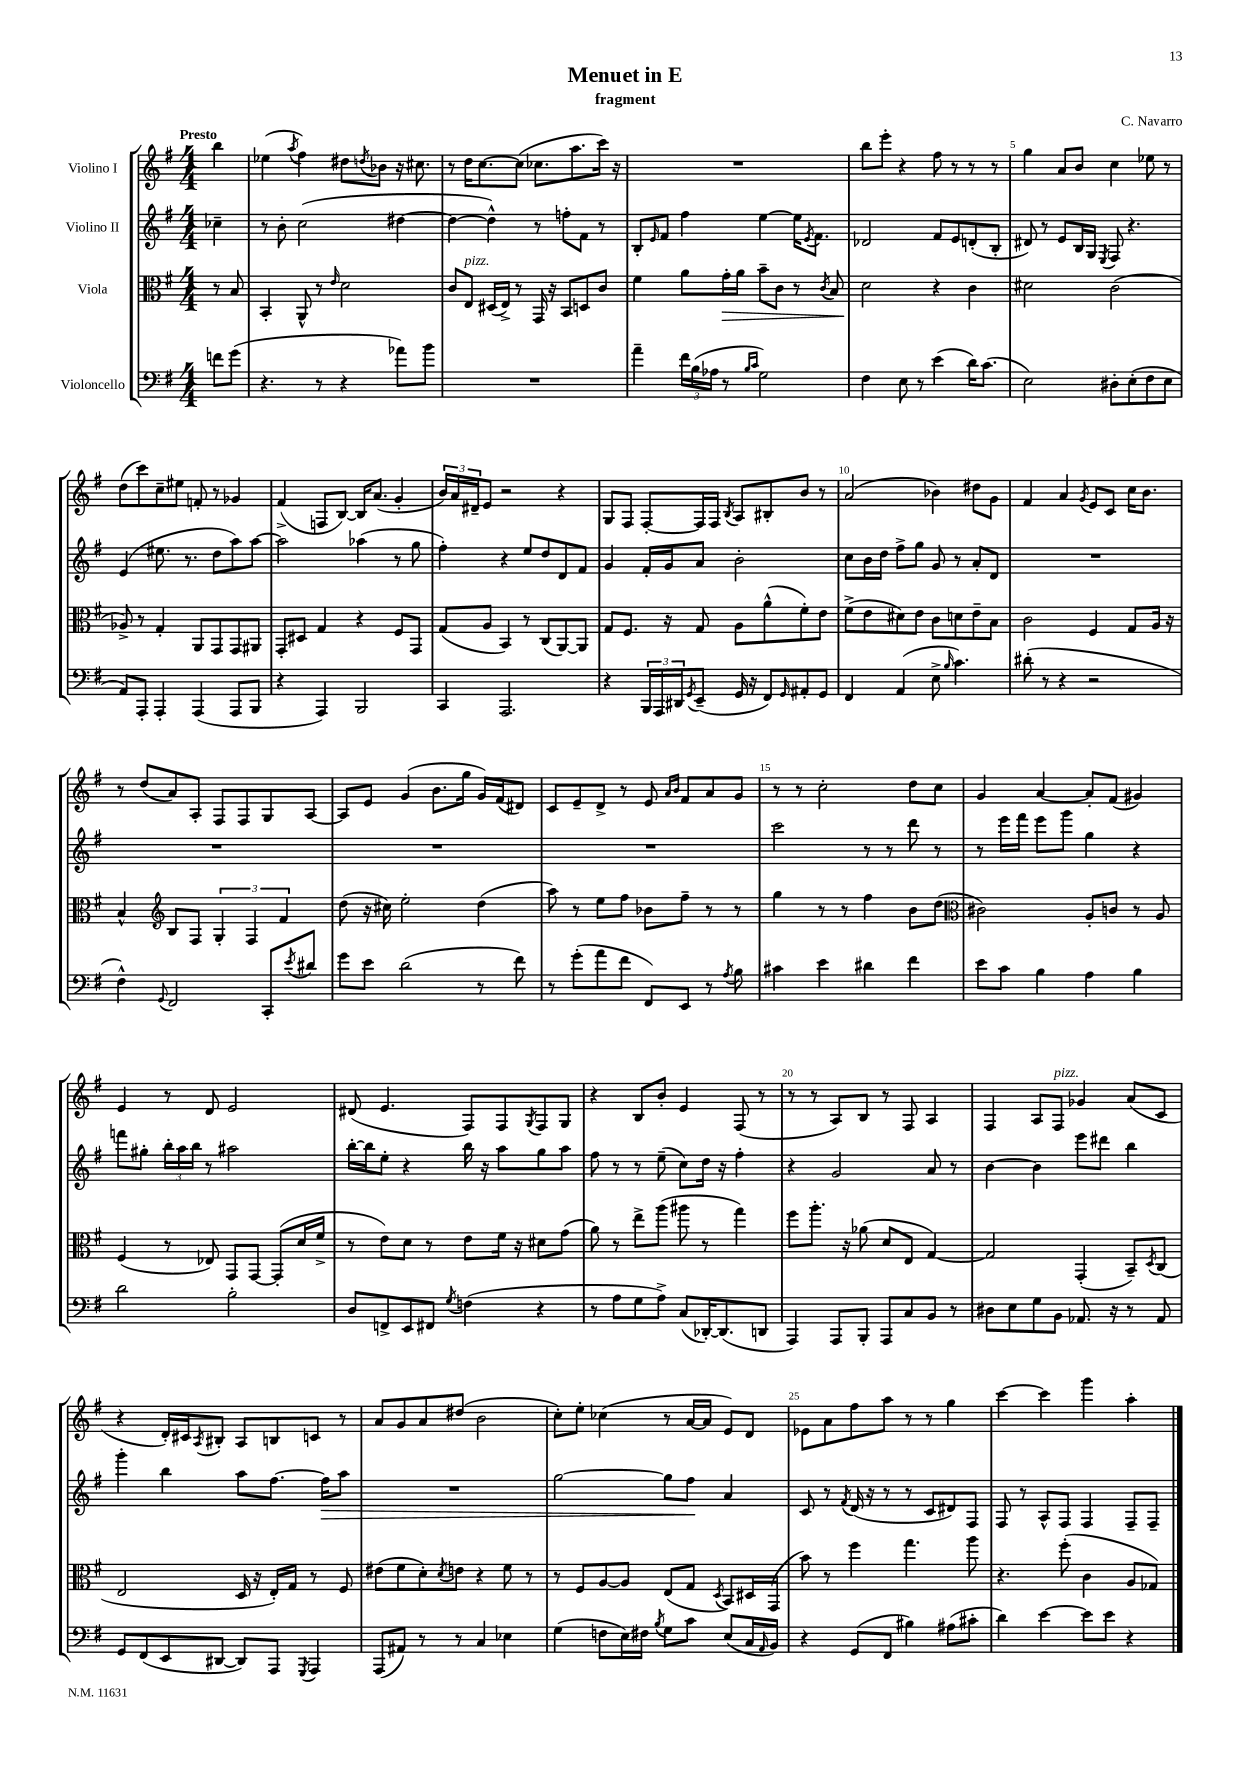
\header { title = "Menuet in E" composer = "C. Navarro" subtitle = "fragment" }
<<
\new StaffGroup <<
\new Staff = "s0" \with { instrumentName = "Violino I" } {
    \clef treble \key g \major \numericTimeSignature \time 4/4 \partial 4 \tempo "Presto"
    b''4 |
    ees''4( \acciaccatura { a''8 } fis''4) dis''8 \acciaccatura { d''8 } bes'8 r16 cis''8. |
    r8 d''16 c''8.~ c''8( ces''8. a''8. c'''16) r16 |
    R1 |
    b''8 e'''8-. r4 fis''8 r8 r8 r8 |
    g''4 a'8 b'8 c''4 ees''8 r8 |
    d''8( c'''8) c''8-- eis''8 f'8-. r8 ges'4 |
    fis'4->( f8 b8~) b16 a'8.( g'4-. |
    \tuplet 3/2 { b'16) a'16 dis'16-- } e'8 r2 r4 |
    g8 fis8 fis8~-. fis16 fis16 \acciaccatura { b8 } a8 bis8-. b'8 r8 |
    a'2( bes'4) dis''8 g'8 |
    fis'4 a'4 \acciaccatura { g'8 } e'8 c'8 c''16 b'8. |
    r8 d''8( a'8) a8-. fis8 fis8 g8 a8~ |
    a8 e'8 g'4( b'8. g''16 g'16) fis'16( dis'8) |
    c'8 e'8-- d'8-> r8 e'8 \grace { a'16 b'16 } fis'8 a'8 g'8 |
    r8 r8 c''2-. d''8 c''8 |
    g'4 a'4~ a'8-. fis'8( gis'4) |
    e'4 r8 d'8 e'2 |
    dis'8( e'4. fis8) fis8 \acciaccatura { g8 } fis8 g8 |
    r4 b8 b'8-. e'4 fis8( r8 |
    r8 r8 a8) b8 r8 fis8 a4 |
    fis4 a8 fis8^\markup { \italic "pizz." } ges'4 a'8( c'8 |
    r4 d'16-.) cis'16 \acciaccatura { a8 } bis8-. a8 b8 c'8 r8 |
    a'8 g'8 a'8 dis''8( b'2 |
    c''8-.) e''8-. ces''4( r8 a'16~ a'16 e'8) d'8 |
    ees'8 a'8 fis''8 a''8 r8 r8 g''4 |
    c'''4~ c'''4 g'''4 a''4-. \bar "|." |
}
\new Staff = "s1" \with { instrumentName = "Violino II" } {
    \clef treble \key g \major \numericTimeSignature \time 4/4 \partial 4
    ces''4-- |
    r8 b'8-. c''2( dis''4~ |
    dis''4~ dis''4-^) r8 f''8-. fis'8 r8 |
    b8-. \grace { e'16 } fis'8 fis''4 e''4~ e''16 \acciaccatura { e'8 } fis'8. |
    des'2 fis'8 e'8 d'8-.( b8-. |
    dis'8) r8 e'8 b16 g16 \acciaccatura { e8 } fis8 r4. |
    e'4( eis''8. r8. d''8 a''8) a''8~ |
    a''2 aes''4( r8 g''8 |
    fis''4-.) r4 e''8 d''8 d'8 fis'8 |
    g'4 fis'16-. g'16 a'8 b'2-. |
    c''8 b'16 d''16 fis''8-> g''8 g'8 r8 a'8-. d'8 |
    R1 |
    R1 |
    R1 |
    R1 |
    c'''2 r8 r8 d'''8 r8 |
    r8 e'''16 fis'''16 e'''8 g'''8 g''4 r4 |
    f'''8 gis''8-. \tuplet 3/2 { b''16-. a''16 b''16 } r8 ais''2 |
    b''16~-. b''16 e''8-. r4 b''16 r16 a''8 g''8 a''8 |
    fis''8 r8 r8 e''8--( c''8) d''16 r16 fis''4-. |
    r4 g'2 a'8 r8 |
    b'4~ b'4 e'''8 dis'''8 b''4 |
    g'''4-. b''4 a''8 fis''8.~ fis''16\> a''8 |
    R1 |
    g''2~ g''8 fis''8\! a'4 |
    c'8 r8 \acciaccatura { fis'8 } d'16( r16 r8 r8 c'8 dis'8) fis8 |
    fis8 r8 a8-^ fis8 fis4 fis8-- fis8-- \bar "|." |
}
\new Staff = "s2" \with { instrumentName = "Viola" } {
    \clef alto \key g \major \numericTimeSignature \time 4/4 \partial 4
    r8 b8 |
    b,4-. a,8-^ r8 \grace { e'16 } d'2 |
    c'8 e8^\markup { \italic "pizz." } dis16( e16->) r8 g,16 r16 b,8 d8 c'8 |
    fis'4 a'8 g'16-.\> a'16 b'8-- c'8 r8 \acciaccatura { c'8 } b8 |
    d'2\! r4 c'4 |
    dis'2 c'2( |
    aes8->) r8 g4-. a,8 g,8 g,8 ais,8 |
    g,8-. dis8 g4 r4 fis8 g,8 |
    g8( a8 b,4) r8 c8( a,8~) a,8 |
    g8 fis8. r16 g8 a8 a'8-^( fis'8-.) e'8 |
    fis'8->( e'8 dis'8) e'8 c'8 d'8 e'8-- b8 |
    c'2 fis4 g8 a16 r16 |
    b4-^ \clef treble b8 fis8 \tuplet 3/2 { g4-. fis4 fis'4 } |
    d''8( r16 cis''16) e''2-. d''4( |
    a''8) r8 e''8 fis''8 bes'8 fis''8-- r8 r8 |
    g''4 r8 r8 fis''4 b'8 d''8( |
    \clef alto cis'2) a8-. c'8 r8 a8 |
    fis4( r8 ees8) g,8 g,8~ g,8-.( d'16 fis'16-> |
    r8 e'8) d'8 r8 e'8 fis'16 r16 dis'8 g'8( |
    a'8) r8 e''8-> a''8( ais''8 r8 g''4) |
    fis''8 a''8.-. r16 aes'8( d'8 e8 g4~) |
    g2 g,4-.( b,8--) \acciaccatura { d8 } c8( |
    e2 d16 r16 e16-.) g16 r8 fis8 |
    eis'8( fis'8 d'8-.) \acciaccatura { d'8 } e'8 r4 fis'8 r8 |
    r8 fis8 a8~ a8 e8( g8 \acciaccatura { d8 } b,8) dis16 g,16( |
    b'8) r8 fis''4 g''4. a''8 |
    r4. fis''8-.( c'4 a8 ges8) \bar "|." |
}
\new Staff = "s3" \with { instrumentName = "Violoncello" } {
    \clef bass \key g \major \numericTimeSignature \time 4/4 \partial 4
    f'8 g'8( |
    r4. r8 r4 aes'8) b'8 |
    R1 |
    a'4-- \tuplet 3/2 { fis'16 b16( aes16 } r8 \grace { b16 c'16 } g2) |
    fis4 e8 r8 e'4( d'16) c'8.( |
    e2) dis8-. e8-.( fis8 e8 |
    a,8) a,,8-. a,,4-. a,,4( a,,8 b,,8 |
    r4 a,,4) b,,2 |
    c,4 a,,2. |
    r4 \tuplet 3/2 { b,,16 a,,16 dis,16 } \acciaccatura { g,8 } e,8--( g,16 r16 fis,8) \grace { g,16 } ais,8-. g,8 |
    fis,4 a,4( e8-> \grace { b16 } c'4.) |
    dis'8-.( r8 r4 r2 |
    fis4-^) \appoggiatura { g,8 } fis,2 c,8-. \acciaccatura { e'8 } dis'8 |
    g'8 e'8 d'2( r8 fis'8) |
    r8 g'8-.( a'8 fis'8 fis,8) e,8 r8 \acciaccatura { a8 } b8 |
    cis'4 e'4 dis'4 fis'4 |
    e'8 c'8 b4 a4 b4 |
    d'2 b2-. |
    d8 f,8-> e,8 fis,8 \acciaccatura { g8 } f4( r4 |
    r8 a8 g8 a8->) c8( des,16~-.) des,8.( d,8 |
    a,,4) a,,8 b,,8-. a,,8 c8 b,8 r8 |
    dis8 e8 g8 b,8 aes,8. r16 r8 aes,8 |
    g,8 fis,8( e,8 dis,8~ dis,8) a,,8 \acciaccatura { g,,8 } a,,4 |
    a,,8( ais,8) r8 r8 c4 ees4 |
    g4( f8 e16) fis16 \acciaccatura { b8 } g8 c'8 e8( c16 \grace { a,16 } b,16) |
    r4 g,8( fis,8 bis4) ais8( cis'8-. |
    d'4) e'4~ e'8 e'8 r4 \bar "|." |
}
>>
>>
\layout { \context { \Score \override BarNumber.break-visibility = ##(#f #t #t) barNumberVisibility = #(every-nth-bar-number-visible 5) } }
